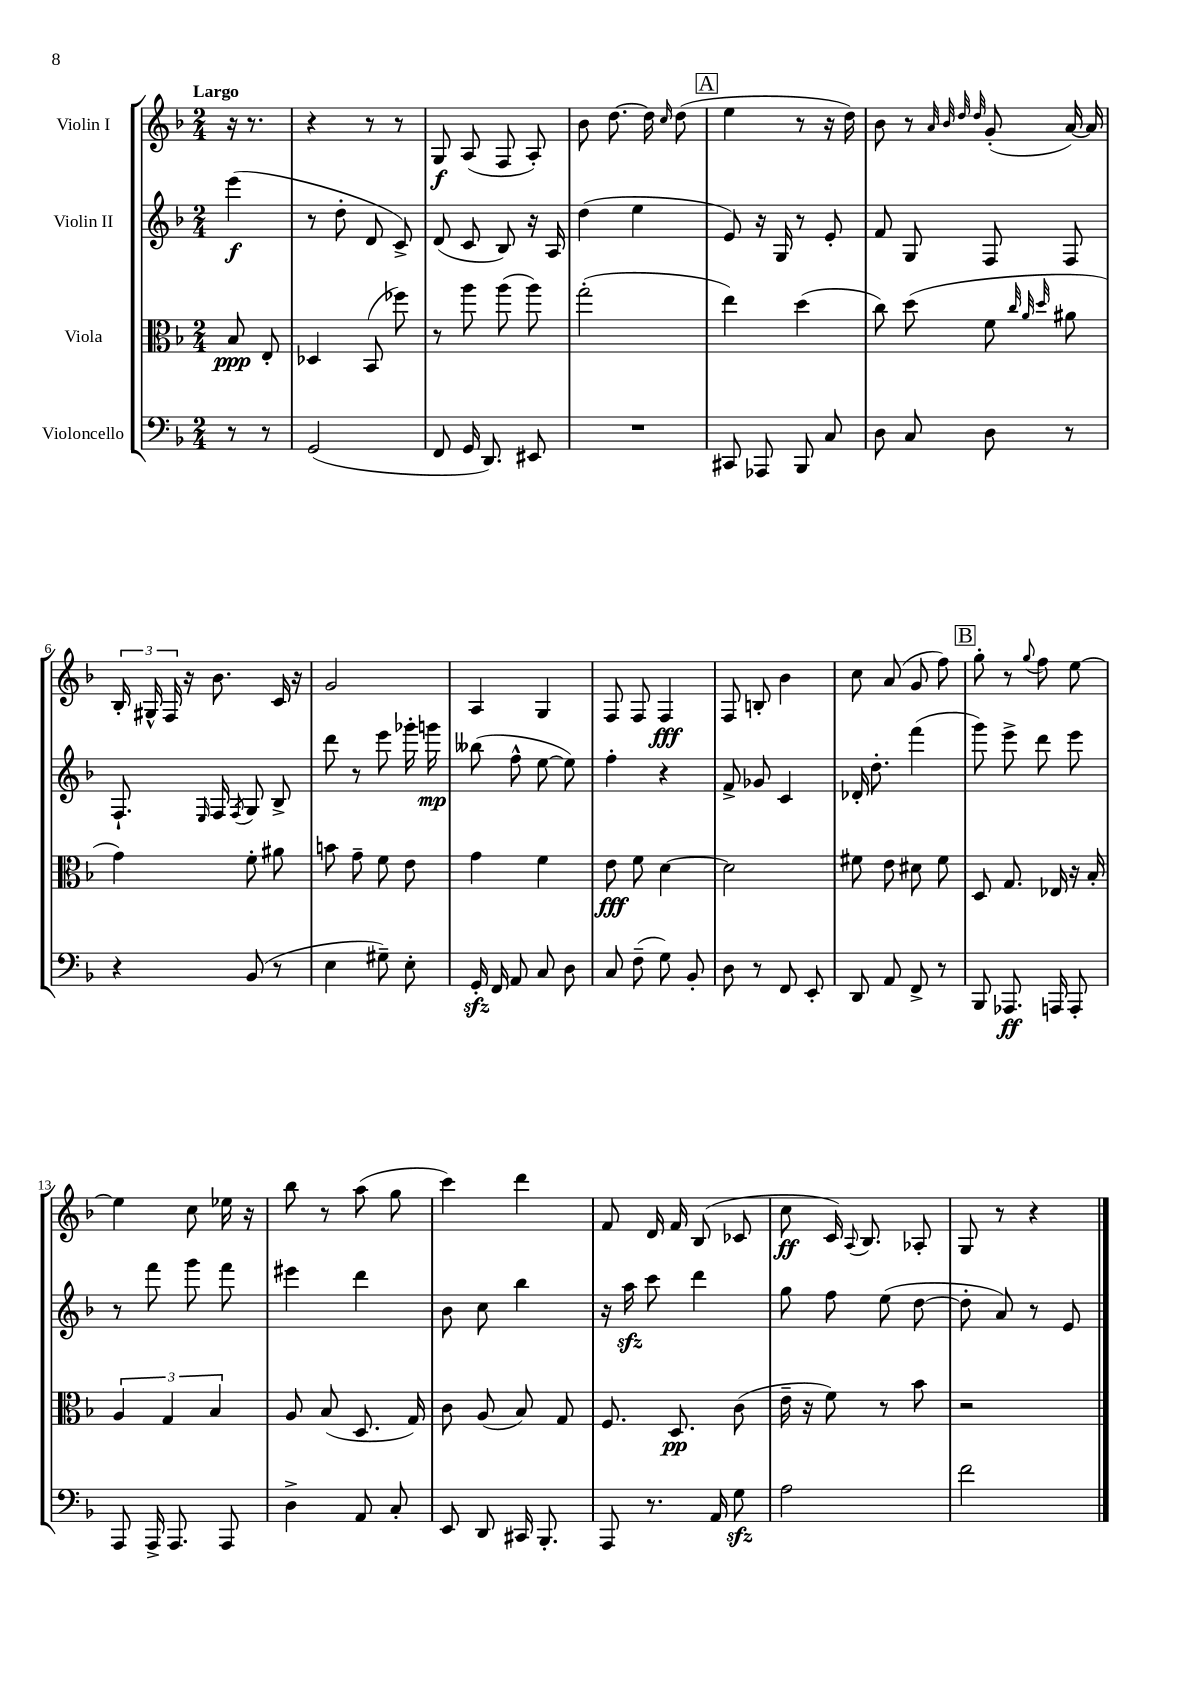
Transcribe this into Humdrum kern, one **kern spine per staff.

**kern	**kern	**kern	**kern
*staff4	*staff3	*staff2	*staff1
*clefF4	*clefC3	*clefG2	*clefG2
*k[b-]	*k[b-]	*k[b-]	*k[b-]
*M2/4	*M2/4	*M2/4	*M2/4
8r	8B-	(4eee	16r
.	.	.	8.r
8r	8E'	.	.
=	=	=	=
(2GG	4D-	8r	4r
.	.	8dd'	.
.	(8BB-	8d	8r
.	8ff-)	8c^)	8r
=	=	=	=
8FF	8r	(8d	8G
16GG	8aa	8c	(8A
8.DD)	.	.	.
.	(8aa	8B-)	8F
8EE#	8aa)	16r	8A')
.	.	16A	.
=	=	=	=
2r	(2gg'	(4dd	8b-
.	.	.	[8.dd
.	.	4ee	.
.	.	.	16dd]
.	.	.	16qqcc
.	.	.	(8dd
=	=	=	=
8CC#	4ee)	8e)	4ee
8AAA-	.	16r	.
.	.	16G	.
8BBB-	(4dd	8r	8r
8C	.	8e'	16r
.	.	.	16dd)
=	=	=	=
8D	8cc)	8f	8b-
8C	(8dd	8G	8r
.	.	.	32qqa
.	.	.	32qqb-
.	.	.	32qqdd
.	.	.	32qqdd
8D	8f	8F	(8g'
.	32qqcc	.	.
.	32qqa	.	.
.	32qqdd	.	.
8r	8a#	8F	[16a)
.	.	.	16a]
=	=	=	=
4r	4g)	8.F`	24B-'
.	.	.	24G#^^
.	.	.	24F
.	.	.	16r
.	.	16qqE	.
.	.	16F	8.b-
.	.	8qF	.
(8BB-	8f'	8G	.
8r	8a#	8B-^	16c
.	.	.	16r
=	=	=	=
4E	8b	8ddd	2g
.	8g~	8r	.
8G#~)	8f	8eee	.
8E'	8e	16ggg-'	.
.	.	16ggg	.
=	=	=	=
16GG'	4g	(8bb--	4A
16FF	.	.	.
8AA	.	8ff^^	.
8C	4f	[8ee	4G
8D	.	8ee])	.
=	=	=	=
8C	8e	4ff'	8F
(8F~	8f	.	8F
8G)	[4d	4r	4F
8BB-'	.	.	.
=	=	=	=
8D	2d]	8f^	8F
8r	.	8g-	8B'
8FF	.	4c	4b-
8EE'	.	.	.
=	=	=	=
8DD	8f#	16d-'	8cc
.	.	8.dd'	.
8AA	8e	.	(8a
8FF^	8d#	(4fff	8g
8r	8f#	.	8ff)
=	=	=	=
8BBB-	8D	8ggg)	8gg'
8.AAA-	8.G	8eee^	8r
.	.	.	8qqgg
.	.	8ddd	8ff
16AAA	16E-	.	.
8AAA'	16r	8eee	[8ee
.	16B-'	.	.
=	=	=	=
8AAA	6A	8r	4ee]
16AAA^	.	8fff	.
.	6G	.	.
8.AAA	.	.	.
.	.	8ggg	8cc
.	6B-	.	.
8AAA	.	8fff	16ee-
.	.	.	16r
=	=	=	=
4D^	8A	4eee#	8bb-
.	(8B-	.	8r
8AA	8.D	4ddd	(8aa
8C'	.	.	8gg
.	16G)	.	.
=	=	=	=
8EE	8c	8b-	4ccc)
8DD	(8A	8cc	.
16CC#	8B-)	4bb-	4ddd
8.BBB-'	.	.	.
.	8G	.	.
=	=	=	=
8AAA	8.F	16r	8f
.	.	16aa	.
8.r	.	8ccc	16d
.	8.D	.	16f
.	.	4ddd	(8B-
16AA	.	.	.
8G	(8c	.	8c-
=	=	=	=
2A	16e~	8gg	8cc
.	16r	.	.
.	8f)	8ff	16c)
.	.	.	8qqA
.	.	.	8.B-
.	8r	(8ee	.
.	8b-	[8dd	8A-'
=	=	=	=
2f	2r	8dd']	8G
.	.	8a)	8r
.	.	8r	4r
.	.	8e	.
==	==	==	==
*-	*-	*-	*-
